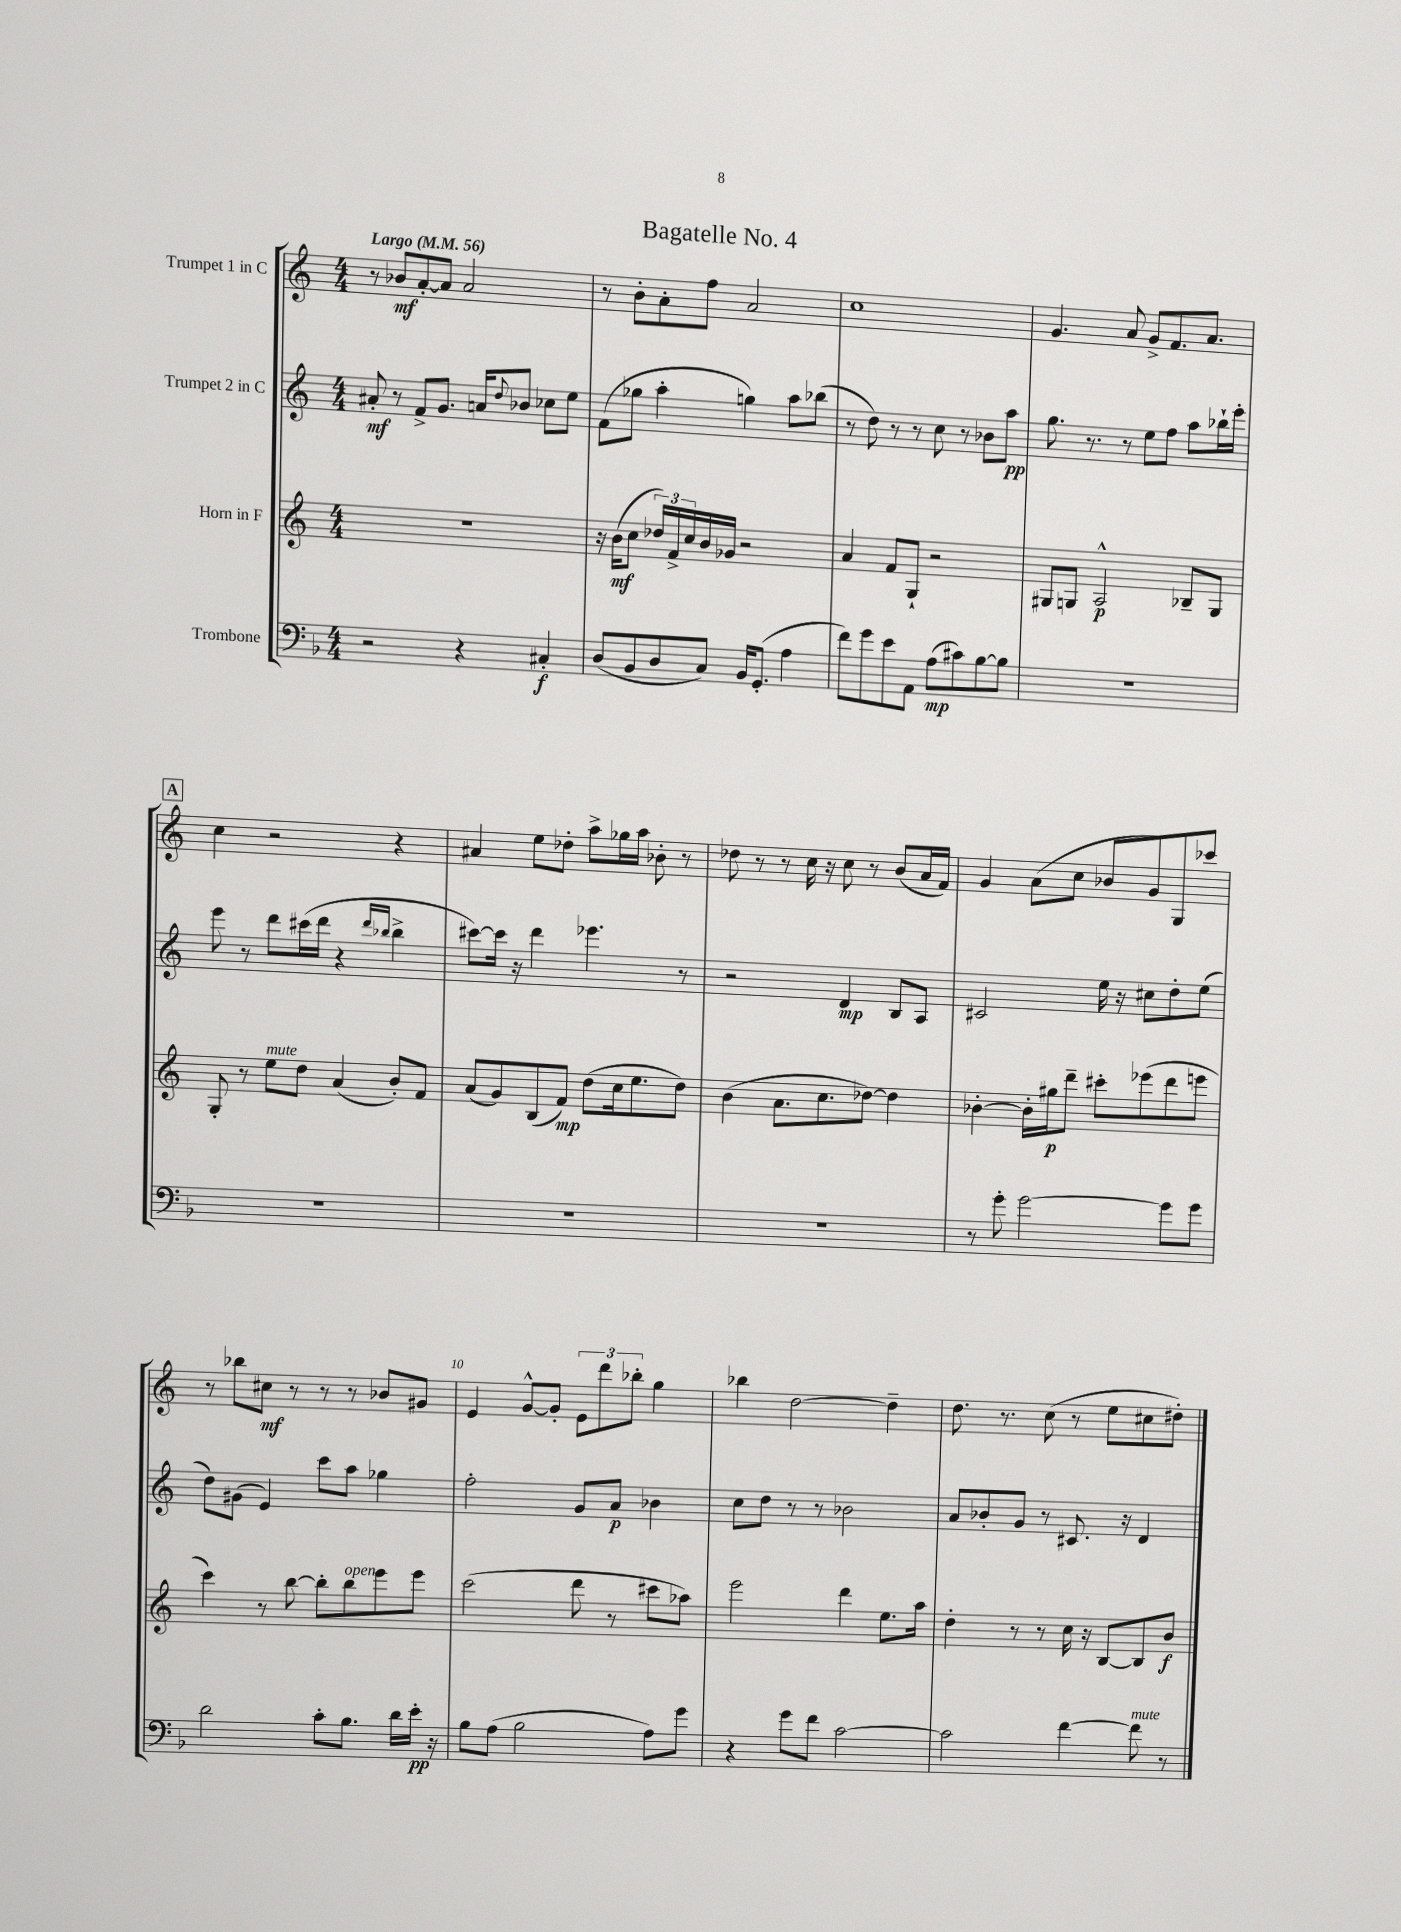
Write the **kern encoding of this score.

**kern	**kern	**kern	**kern
*staff4	*staff3	*staff2	*staff1
*clefF4	*clefG2	*clefG2	*clefG2
*k[b-]	*k[]	*k[]	*k[]
*M4/4	*M4/4	*M4/4	*M4/4
*MM56	*MM56	*MM56	*MM56
2r	1r	8a#'	8r
.	.	8r	8b-
.	.	8f^	[8a'
.	.	8.g	8a]
4r	.	.	2a
.	.	16a	.
.	.	8qqdd	.
.	.	8b-	.
4C#'	.	8cc-	.
.	.	8ee	.
=	=	=	=
(8D	16r	(8f	8r
.	(16b	.	.
8BB-	8cc	8gg-	8b'
8D	24dd-)	4aa'	8a'
.	24f^	.	.
.	24cc	.	.
8C)	16b	.	8ff
.	16g-	.	.
16BB-	2r	4gg)	2a
(8.GG'	.	.	.
4A	.	8aa	.
.	.	(8bb-	.
=	=	=	=
8f)	4a	8r	1cc
8g	.	8dd)	.
8e	8f	8r	.
8AA	8G`	8r	.
(8A	2r	8cc	.
8c#)	.	8r	.
[8B-	.	8b-	.
8B-]	.	8aa	.
=	=	=	=
1r	8G#	8.gg	4.g
.	8G	.	.
.	.	8.r	.
.	2A^^	.	.
.	.	8r	8a
.	.	8ee	8g^
.	.	8ff	8.f
.	8B-~	8aa	.
.	.	.	8.a
.	8G	16bb-`	.
.	.	16eee'	.
=	=	=	=
1r	8G'	8eee	4cc
.	8r	8r	.
.	8ee	8ddd	2r
.	8dd	(16ccc#	.
.	.	16ddd	.
.	(4a	4r	.
.	.	16qqddd	.
.	.	16qqbb-	.
.	8b')	4bb-^	4r
.	8f	.	.
=	=	=	=
1r	(8a	[8ccc#)	4a#
.	8g)	16ccc#]	.
.	.	16r	.
.	(8B	4ddd	8ee
.	8f)	.	8dd-'
.	(8dd	4.eee-	8aa^
.	16cc	.	16gg-
.	8.ee	.	16aa
.	.	.	8b-'
.	8dd)	8r	8r
=	=	=	=
1r	(4b	2r	8dd-
.	.	.	8r
.	8.a	.	8r
.	.	.	16cc
.	8.cc	.	16r
.	.	4d	8cc
.	[8dd-)	.	8r
.	4dd-]	8B	(8b
.	.	8A	16a
.	.	.	16f)
=	=	=	=
8r	[4b-'	2c#	4g
8g'	.	.	.
[2g	16b-']	.	(8a
.	16gg#	.	.
.	8ddd~	.	8cc
.	8ccc#'	16ee	8b-
.	.	16r	.
.	(8eee-	8cc#	8g)
8g]	8ddd	8dd'	8G
8g	8eee	(8ee	8ccc-
=	=	=	=
2d	4ccc)	8dd)	8r
.	.	(8g#	8bb-
.	8r	4e)	8cc#
.	[8bb	.	8r
8c'	8bb']	8ccc	8r
8.B-	8bb	8aa	8r
.	8eee	4gg-	8b-
16d	.	.	.
16e'	8eee	.	8g#
16r	.	.	.
=	=	=	=
8B-	(2ccc	2ff'	4e
(8A	.	.	.
2B-	.	.	[8g^^
.	.	.	8g']
.	8ddd	8g	12e
.	.	.	12ddd
.	8r	8a	.
.	.	.	12bb-'
8A)	8ccc#	4b-	4gg
8g	8aa-)	.	.
=	=	=	=
4r	2eee	8cc	4bb-
.	.	8dd	.
8g	.	8r	[2dd
8f	.	8r	.
[2c	4ddd	2b-	.
.	8.ee	.	4dd~]
.	16aa	.	.
=	=	=	=
2c]	4dd'	8a	8.dd
.	.	8b-'	.
.	.	.	8.r
.	8r	8g	.
.	8r	8r	(8cc
[4f	16cc	8.c#	8r
.	16r	.	.
.	[8B	.	8ee
.	.	16r	.
8f]	8B]	4d	8cc#
8r	8b	.	8dd#')
==	==	==	==
*-	*-	*-	*-
